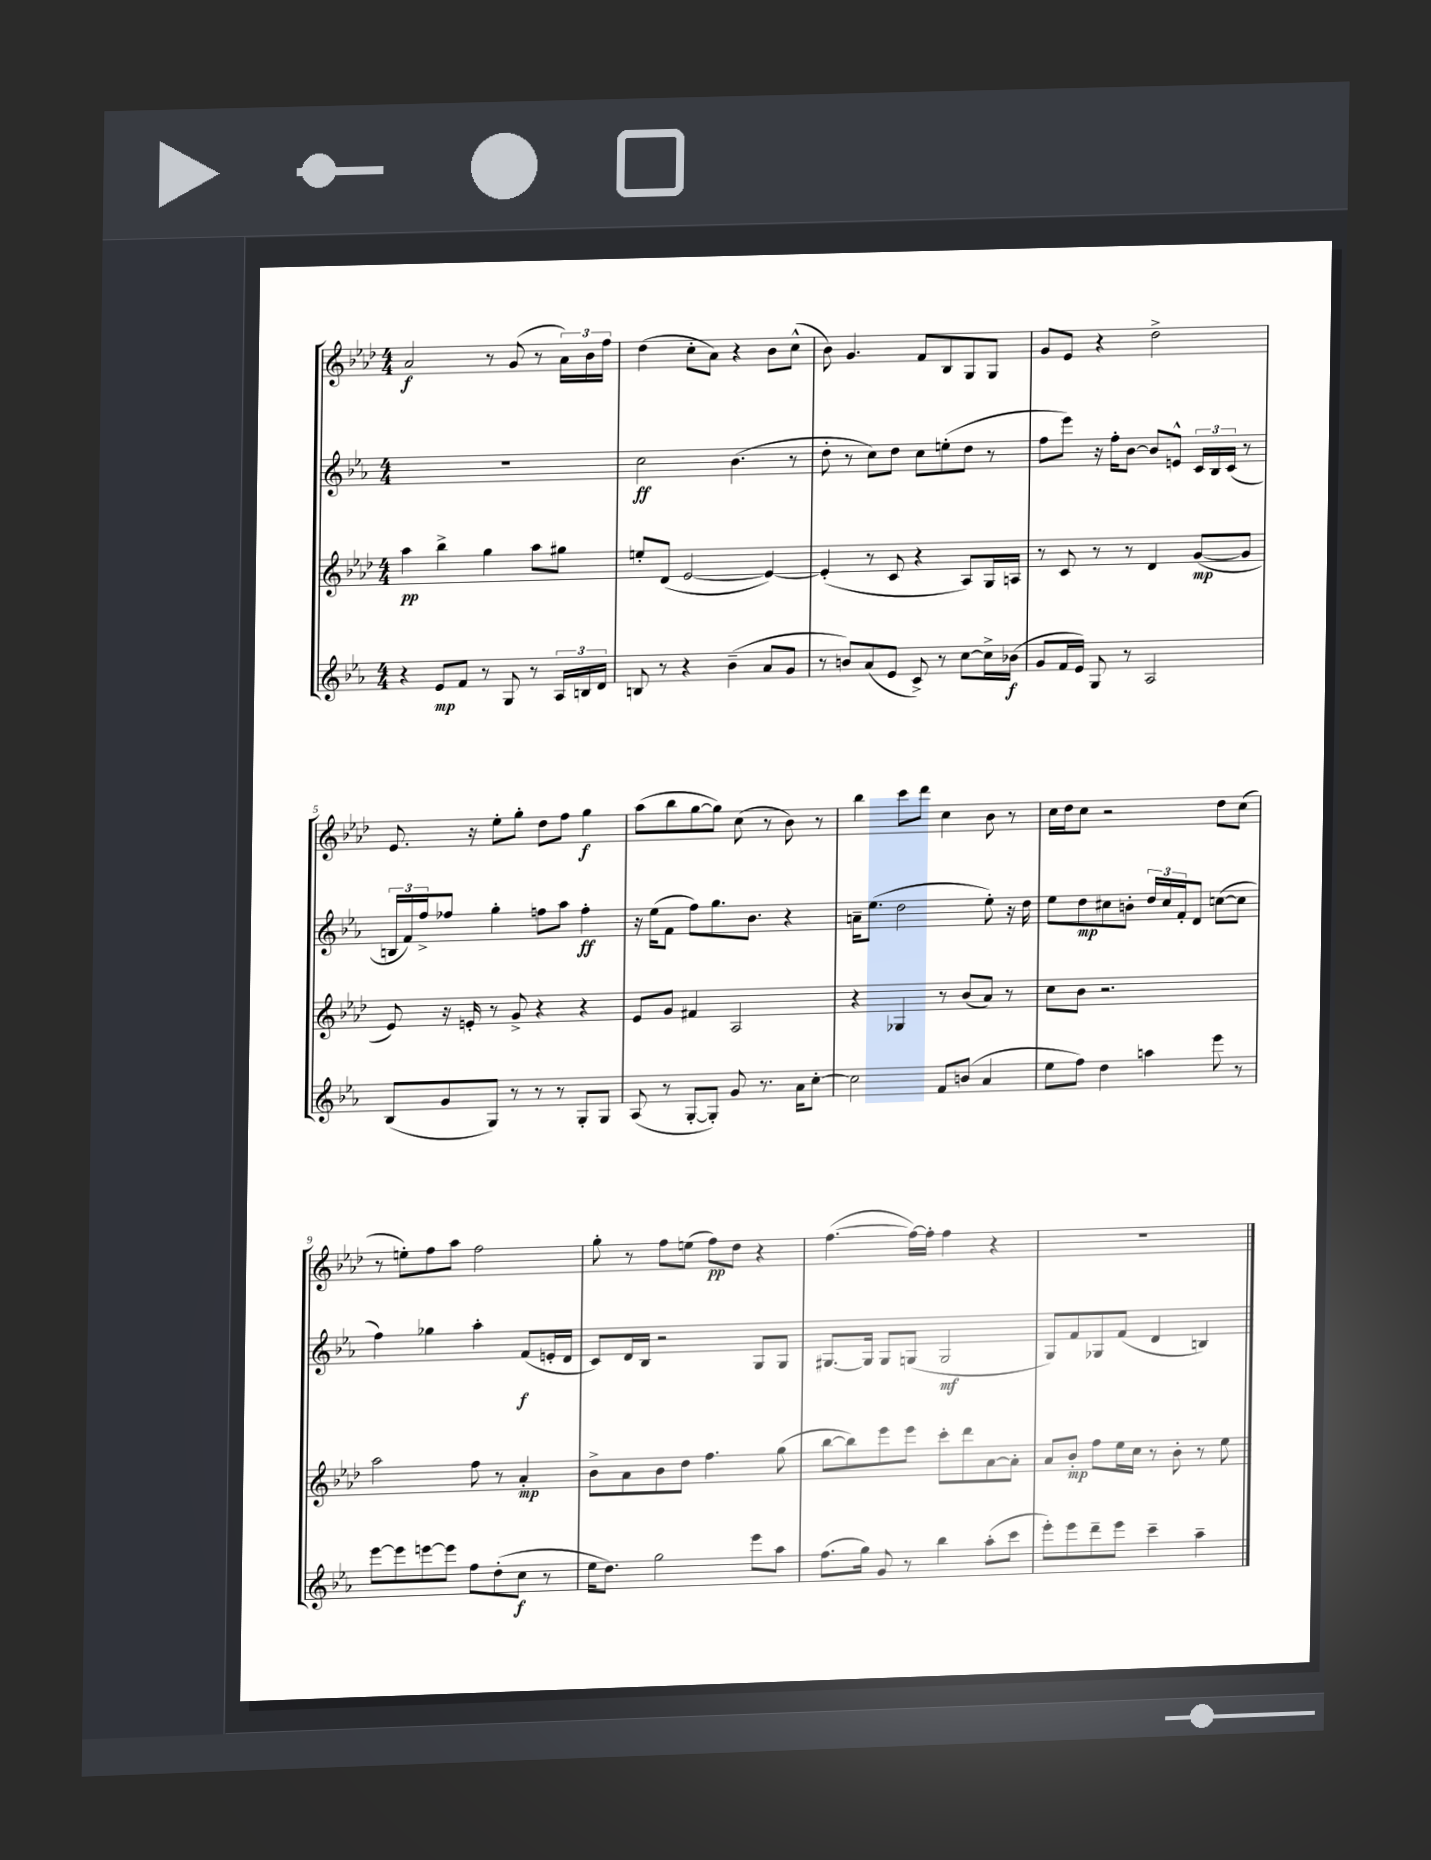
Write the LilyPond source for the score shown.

<<
\new StaffGroup <<
\new Staff = "s0" {
    \clef treble \key aes \major \numericTimeSignature \time 4/4
    aes'2\f r8 g'8( r8 \tuplet 3/2 { aes'16) bes'16 f''16 } |
    des''4( c''8-. aes'8) r4 bes'8 c''8-^( |
    bes'8) g'4. f'8 bes8 g8 g8 |
    g'8 ees'8 r4 des''2-> |
    ees'8. r16 ees''8-. g''8-. des''8 f''8 g''4\f |
    aes''8( bes''8 g''8~ g''8) c''8( r8 bes'8) r8 |
    bes''4 c'''8 des'''8 c''4 bes'8 r8 |
    c''16 des''16 c''8 r2 des''8 c''8( |
    r8 e''8-.) f''8 aes''8 f''2 |
    g''8-. r8 f''8 e''8( f''8\pp) des''8 r4 |
    f''4.~( f''16~) f''16-. f''4 r4 |
    R1 \bar "|." |
}
\new Staff = "s1" {
    \clef treble \key ees \major \numericTimeSignature \time 4/4
    R1 |
    c''2\ff bes'4.( r8 |
    d''8-. r8 c''8) d''8 c''8 e''8-.( d''8 r8 |
    f''8 ees'''8) r16 f''16-. bes'8~ bes'8 e'8-^ \tuplet 3/2 { c'16 bes16 c'16( } r8 |
    \tuplet 3/2 { b16 f'16) f''16-> } fes''8 g''4-. f''8 aes''8 f''4-.\ff |
    r16 ees''16( f'8 f''8) g''8. bes'8. r4 |
    a'16-- ees''8.( d''2 ees''8-.) r16 d''16 |
    ees''8 d''8\mp cis''8 b'8-. \tuplet 3/2 { d''16 cis''16 f'16-. } d'8 c''8~( c''8 |
    f''4) ges''4 aes''4-. f'8\f( e'16-. d'16 |
    c'8) d'16 bes16 r2 g8 g8 |
    gis8.~ gis16 gis8 g8( g2\mf |
    g8) f'8 ges8 f'8( d'4 b4) \bar "|." |
}
\new Staff = "s2" {
    \clef treble \key aes \major \numericTimeSignature \time 4/4
    aes''4\pp bes''4-> g''4 aes''8 gis''8 |
    e''8-. des'8( ees'2~ ees'4~) |
    ees'4-.( r8 c'8 r4 aes8) g16 a16 |
    r8 c'8 r8 r8 des'4 g'8~\mp( g'8 |
    ees'8) r16 e'16-. r8 g'8-> r4 r4 |
    ees'8 g'8 fis'4 aes2 |
    r4 ges4 r8 bes'8( aes'8) r8 |
    c''8 bes'8 r2. |
    aes''2 f''8 r8 aes'4-.\mp |
    bes'8-> aes'8 bes'8 des''8 f''4. g''8( |
    bes''8~ bes''8) ees'''8 ees'''8 c'''8-. des'''8 aes'8~ aes'8-. |
    aes'8 bes'8-.\mp f''8 ees''16 c''16 r8 bes'8-. r8 ees''8 \bar "|." |
}
\new Staff = "s3" {
    \clef treble \key ees \major \numericTimeSignature \time 4/4
    r4 ees'8\mp f'8 r8 g8 r8 \tuplet 3/2 { aes16 b16 d'16 } |
    b8 r8 r4 bes'4--( aes'8 g'8 |
    r8 b'8) aes'8( ees'8 c'8->) r8 c''8~ c''16-> bes'16\f( |
    g'8 f'16 ees'16) g8 r8 aes2 |
    bes8( g'8 g8) r8 r8 r8 g8-. g8 |
    aes8( r8 g8~-. g8-.) g'8 r8. aes'16 c''8~-. |
    c''2 f'8 b'8( aes'4 |
    ees''8 f''8) d''4 a''4 ees'''8 r8 |
    ees'''8~ ees'''8 e'''8~ e'''8 f''8 d''8-.( c''8\f r8 |
    ees''16 d''8.) g''2 ees'''8 aes''8 |
    f''8.( g''16) g'8 r8 bes''4 aes''8-.( c'''8 |
    ees'''8-.) ees'''8 d'''8-- ees'''8 c'''4-- aes''4-- \bar "|." |
}
>>
>>
